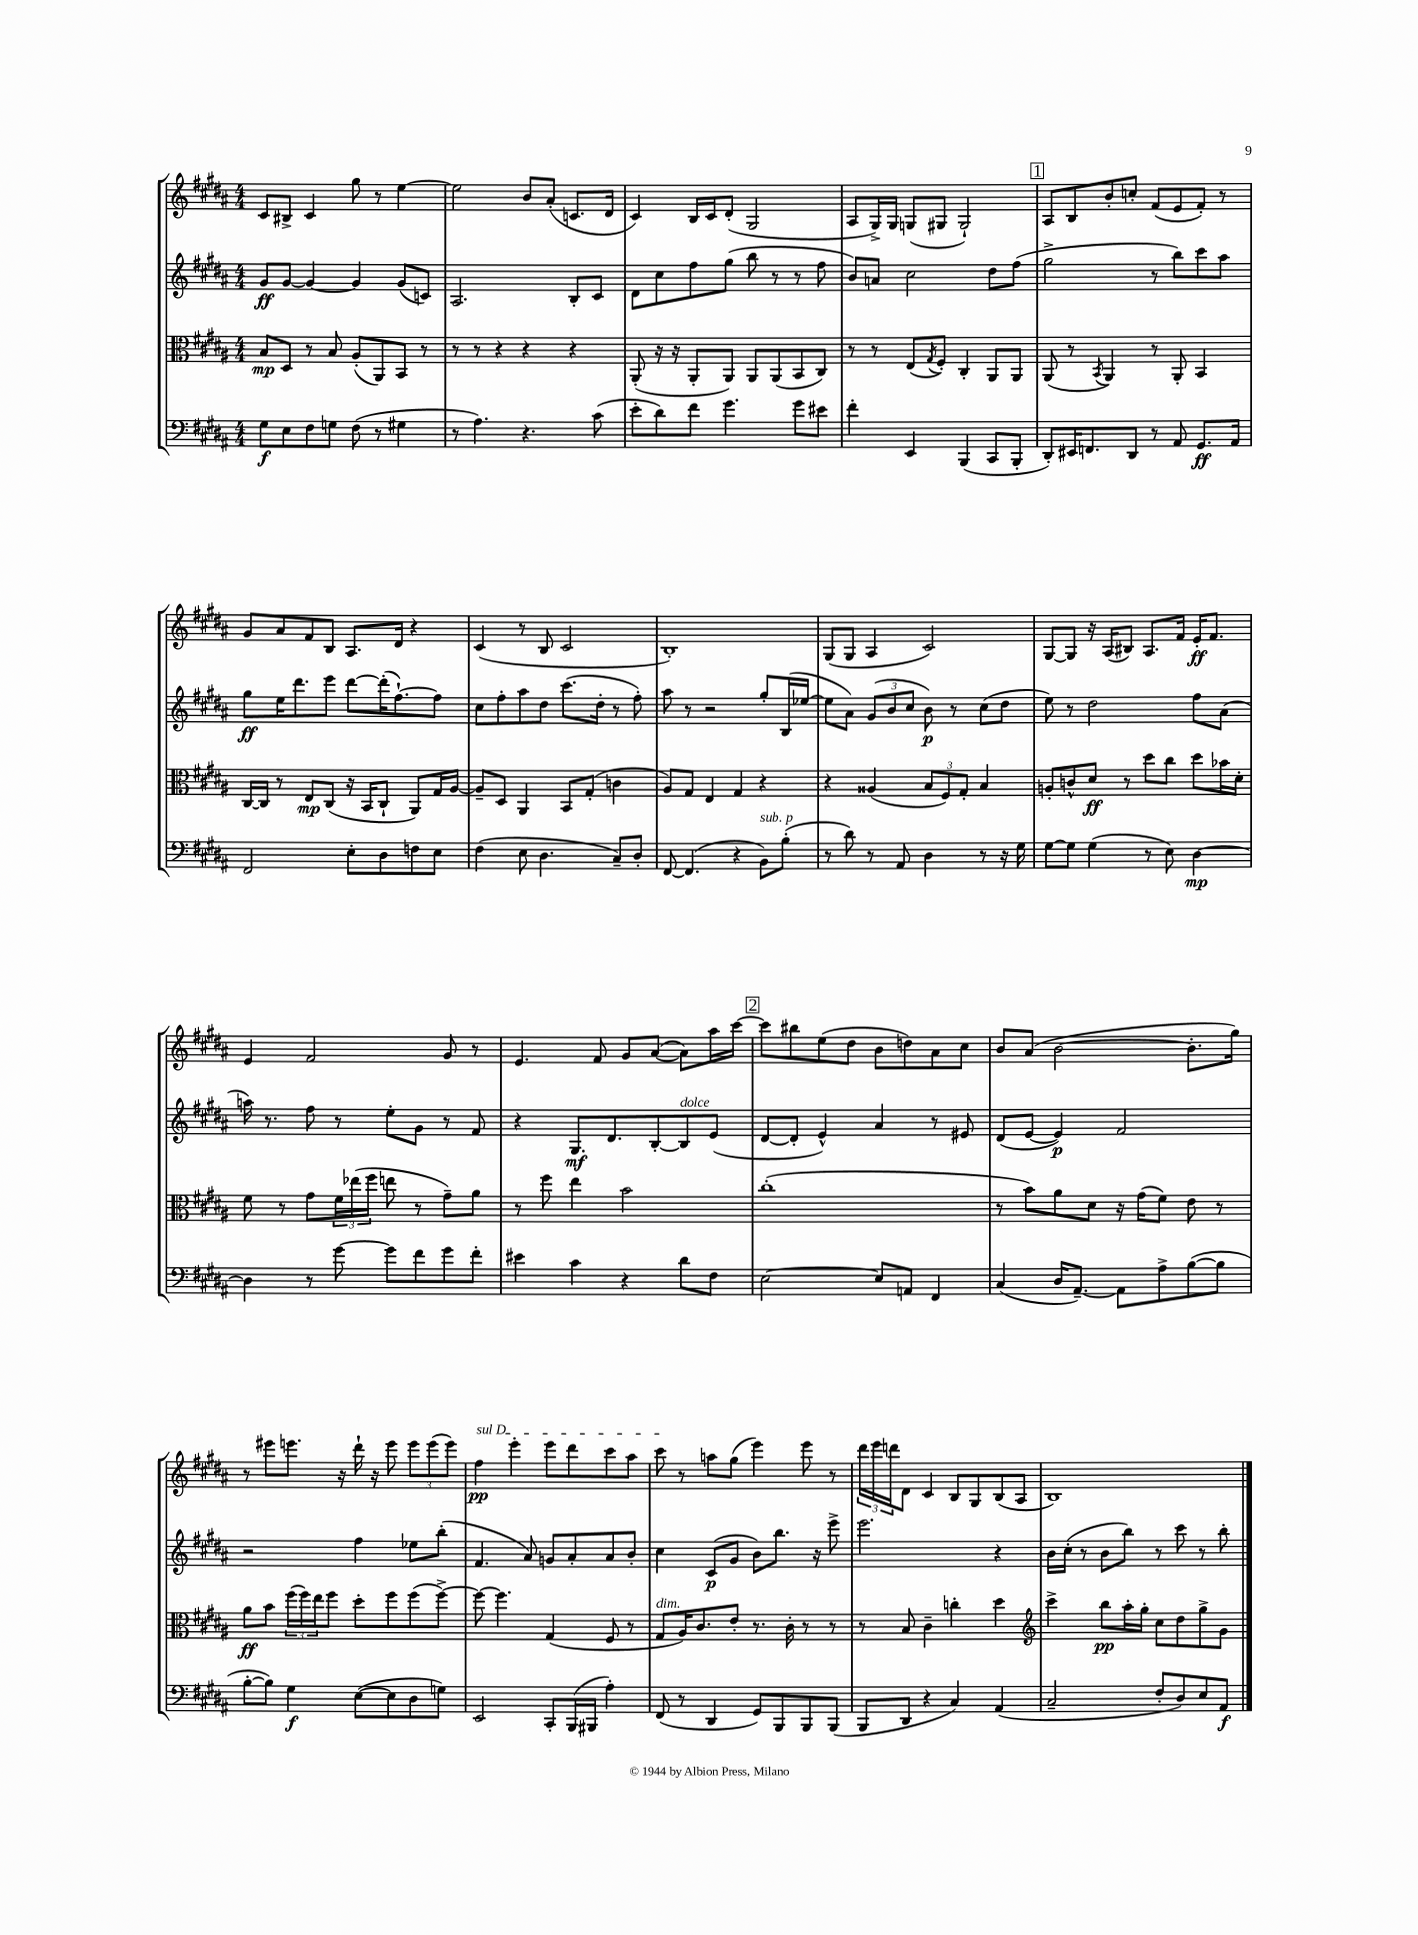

**kern	**kern	**kern	**kern
*staff4	*staff3	*staff2	*staff1
*clefF4	*clefC3	*clefG2	*clefG2
*k[f#c#g#d#a#]	*k[f#c#g#d#a#]	*k[f#c#g#d#a#]	*k[f#c#g#d#a#]
*M4/4	*M4/4	*M4/4	*M4/4
8G#	8B	8g#	8c#
8E	8D#	[8g#	8B#^
8F#	8r	4g#_	4c#
8G	8B	.	.
(8F#	(8A#'	4g#]	8gg#
8r	8AA#)	.	8r
4G#	8BB	(8g#	[4ee
.	8r	8c)	.
=	=	=	=
8r	8r	2.A#	2ee]
4.A#)	8r	.	.
.	4r	.	.
4.r	4r	.	8b
.	.	.	(8a#'
.	4r	8B'	8.c
(8c#	.	8c#	.
.	.	.	16d#
=	=	=	=
8e'	(8AA#'	8d#	4c#)
8d#)	16r	8cc#	.
.	16r	.	.
8f#	8AA#'	8ff#	16B
.	.	.	16c#
4.g#	8AA#)	(8gg#	(8d#'
.	8AA#	8bb	2G#
.	(8AA#	8r	.
8g#	8BB	8r	.
8e#	8C#)	8ff#	.
=	=	=	=
4f#'	8r	8b)	8A#
.	8r	8a	16G#^)
.	.	.	16G#
4EE	(8E	2cc#	(8G
.	8qG#	.	.
.	8F#')	.	8G#
(4BBB	4C#'	.	2G#`)
8CC#	8AA#	8dd#	.
8BBB'	8AA#	(8ff#	.
=	=	=	=
8DD#')	(8AA#	2gg#^	8A#
16EE#	8r	.	8B
8.FF	.	.	.
.	8qBB	.	.
.	4AA#)	.	8b'
8DD#	.	.	8cc'
8r	8r	8r	(8f#
8AA#	8AA#'	8bb)	8e
8.GG#	4BB	8ccc#	8f#')
.	.	8aa#	8r
16AA#	.	.	.
=	=	=	=
2FF#	[16C#	8gg#	8g#
.	16C#]	.	.
.	8r	16ee	8a#
.	.	8.ddd#	.
.	8E	.	8f#
.	(8C#	8eee	8B
8E'	16r	[8ddd#	8.A#
.	16BB	.	.
8D#	8C#`	(16ddd#']	.
.	.	[8.ff#`)	16d#
8F	8AA#)	.	4r
8E	16G#	8ff#]	.
.	[16A#	.	.
=	=	=	=
(4F#	8A#~]	8cc#	(4c#
.	8D#	8ff#'	.
8E	4AA#	8aa#	8r
4.D#	.	8dd#	8B
.	8BB	(8.ccc#	2c#
.	(8G#'	.	.
.	.	16dd#'	.
8C#~)	4c	8r	.
8D#'	.	8ff#')	.
=	=	=	=
[8FF#	8A#)	8aa#	1B')
(4.FF#]	8G#	8r	.
.	4E	2r	.
4r	4G#	.	.
8BB)	4r	8gg#'	.
(8B'	.	(16B	.
.	.	[16ee-	.
=	=	=	=
8r	4r	8ee-]	(8G#
8d#)	.	8a#)	8G#
8r	(4A##	(12g#	4A#
.	.	12b	.
8AA#	.	.	.
.	.	12cc#	.
4D#	12B	8b)	2c#)
.	12F#)	.	.
.	.	8r	.
.	12G#'	.	.
8r	4B	(8cc#	.
16r	.	8dd#	.
16G#	.	.	.
=	=	=	=
[8G#	8A'	8ee)	[8G#
8G#]	8c^^	8r	8G#]
(4G#	8d#	2dd#	16r
.	.	.	(16A#
.	8r	.	8B#)
8r	8dd#	.	8.A#
8E)	8cc#	.	.
.	.	.	16f#
[4D#	8dd#	8ff#	16e'
.	.	.	8.f#
.	16b-	(8a#	.
.	16d#'	.	.
=	=	=	=
4D#]	8f#	16aa)	4e
.	.	8.r	.
.	8r	.	.
8r	8g#	8ff#	2f#
[8g#	24f#	8r	.
.	(24ee-	.	.
.	24ff#	.	.
8g#]	8ee	8ee'	.
8f#	8r	8g#	.
8g#	8g#~)	8r	8g#
8f#'	8a#	8f#	8r
=	=	=	=
4e#	8r	4r	4.e
.	8ff#	.	.
4c#	4ee	8.G#	.
.	.	.	8f#
.	.	8.d#	.
4r	2b	.	8g#
.	.	[8B'	([8a#
8d#	.	8B]	8a#])
8F#	.	(8e	16aa#
.	.	.	[16ccc#
=	=	=	=
[2E	(1cc#'	[8d#	8ccc#]
.	.	8d#']	8bb#
.	.	4e^^)	(8ee
.	.	.	8dd#
8E]	.	4a#	8b
8AA	.	.	8dd)
4FF#	.	8r	8a#
.	.	8e#	8cc#
=	=	=	=
(4C#	8r	(8d#	8b
.	8b)	[8e	(8a#
16D#	8a#	4e])	[2b
[8.AA#~)	.	.	.
.	8d#	.	.
8AA#]	16r	2f#	.
.	(16g#	.	.
8A#^	8f#)	.	.
([8B	8e	.	8.b']
8B]	8r	.	.
.	.	.	16gg#)
=	=	=	=
[8B'	8a#	2r	8r
8B])	8b	.	8eee#
4G#	(24ff#	.	8.eee
.	24ff#)	.	.
.	24ee	.	.
.	8ff#	.	.
.	.	.	16r
([8E	8dd#'	4ff#	16ddd#`
.	.	.	16r
8E]	8ff#	.	8eee
8D#	(8ff#	8ee-	12eee
.	.	.	(12eee
8G)	[8ff#^)	(8bb'	.
.	.	.	12eee)
=	=	=	=
2EE	8ff#_	4.f#	4ff#
.	4.ff#]	.	.
.	.	.	4eee'
.	.	8a#)	.
8CC#'	(4G#	8g	8eee
(16BBB	.	8a#'	8ddd#
16BBB#	.	.	.
4A#')	8F#	8a#	8ccc#
.	8r	8b'	8aa#
=	=	=	=
(8FF#	8G#	4cc#	8ccc#
8r	16A#)	.	8r
.	8.c#	.	.
4DD#	.	(8c#	8aa
.	8e'	8g#	(8gg#
8GG#)	8.r	8b)	4eee)
8BBB	.	8.bb	.
.	16c#'	.	.
8BBB	8r	.	8eee
.	.	16r	.
(8BBB	8r	8eee^	8r
=	=	=	=
8BBB	8r	2.eee	24ddd#
.	.	.	24eee
.	.	.	24ddd
8DD#	8B	.	8d#
4r	4c#~	.	4c#
4C#)	4cc'	.	8B
.	.	.	8G#
(4AA#	4dd#	4r	(8B
.	.	.	8A#
=	=	=	=
*	*clefG2	*	*
2C#~	4ccc#^	16b	1B)
.	.	(16cc#'	.
.	.	8r	.
.	8bb	8b	.
.	16aa#'	8bb)	.
.	16gg#'	.	.
8F#'	8cc#	8r	.
8D#)	8dd#	8ccc#	.
8E	8gg#^	8r	.
8AA#	8g#	8bb'	.
==	==	==	==
*-	*-	*-	*-
